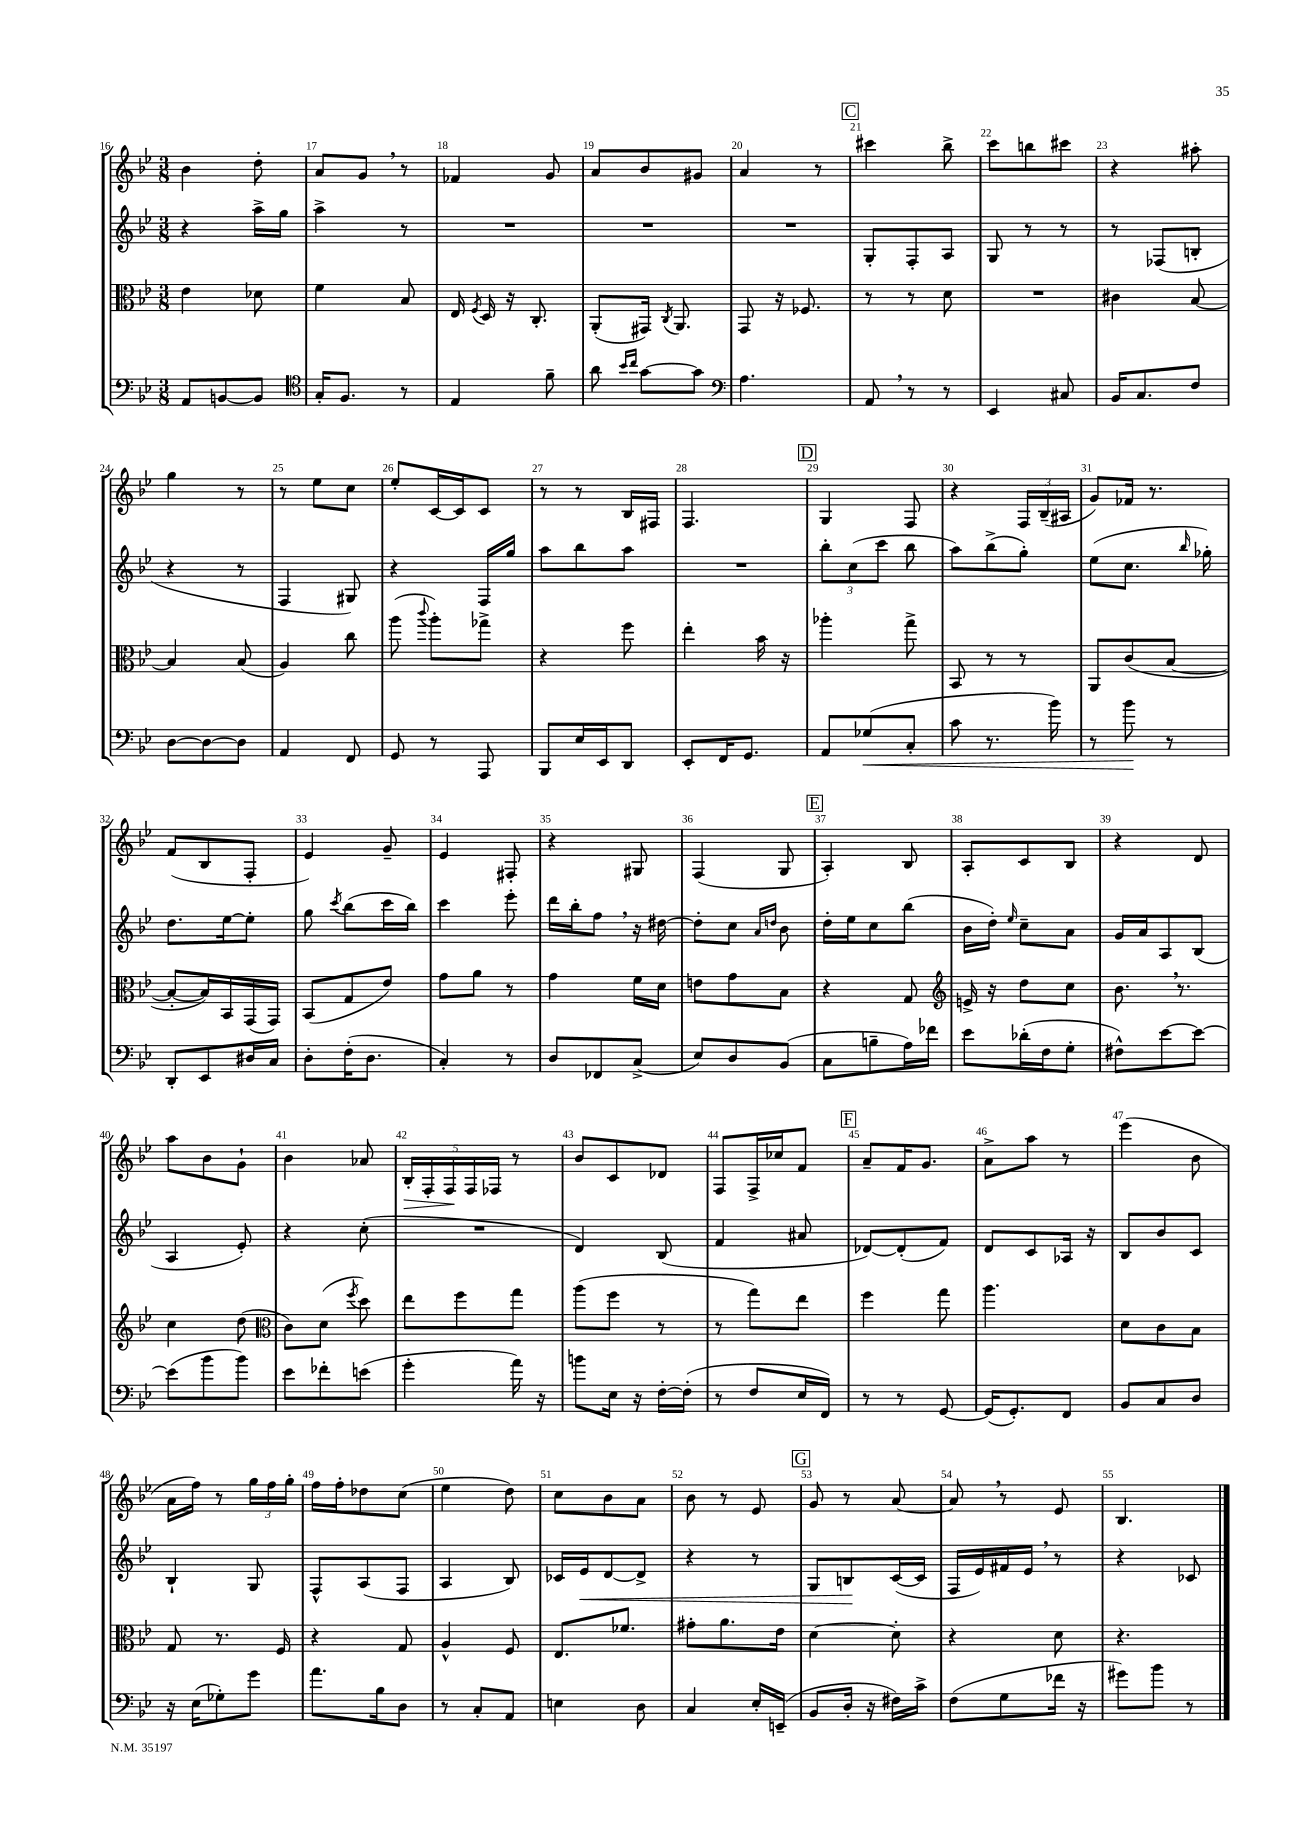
<<
\new StaffGroup <<
\new Staff = "s0" {
    \clef treble \key bes \major \numericTimeSignature \time 3/8
    \autoBeamOff bes'4 d''8-. |
    a'8[ g'8] \breathe r8 |
    fes'4 g'8 |
    a'8[ bes'8 gis'8] |
    a'4 r8 |
    \mark \markup { \box "C" } cis'''4 bes''8-> |
    c'''8[ b''8 cis'''8] |
    r4 ais''8-. |
    g''4 r8 |
    r8 ees''8[ c''8] |
    ees''8[-. c'16~ c'16 c'8] |
    r8 r8 bes16[ fis16] |
    f4. |
    \mark \markup { \box "D" } g4 f8 |
    r4 \tuplet 3/2 { f16[ bes16--( ais16] } |
    g'8[) fes'16] r8. |
    f'8[( bes8 f8]-. |
    ees'4) g'8-- |
    ees'4 fis8-. |
    r4 gis8 |
    f4( g8 |
    \mark \markup { \box "E" } a4-.) bes8 |
    a8[-. c'8 bes8] |
    r4 d'8 |
    a''8[ bes'8 g'8]-! |
    bes'4 aes'8 |
    \tuplet 5/4 { bes16[-.\> f16-. f16\! f16 fes16] } r8 |
    bes'8[ c'8 des'8] |
    f8[ f16-> ces''16 f'8] |
    \mark \markup { \box "F" } a'8[-- f'16 g'8.] |
    a'8[-> a''8] r8 |
    ees'''4( bes'8 |
    a'16[ f''16]) r8 \tuplet 3/2 { g''16[ f''16 g''16]-. } |
    f''16[ f''16-. des''8 c''8]( |
    ees''4 d''8) |
    c''8[ bes'8 a'8] |
    bes'8 r8 ees'8 |
    \mark \markup { \box "G" } g'8 r8 a'8~ |
    a'8 \breathe r8 ees'8 |
    bes4. \bar "|." |
}
\new Staff = "s1" {
    \clef treble \key bes \major \numericTimeSignature \time 3/8
    \autoBeamOff r4 a''16[-> g''16] |
    a''4-> r8 |
    R4. |
    R4. |
    R4. |
    \mark \markup { \box "C" } g8[-. f8-. a8] |
    g8 r8 r8 |
    r8 fes8[( b8]-. |
    r4 r8 |
    f4 gis8) |
    r4 f16[ g''16] |
    a''8[ bes''8 a''8] |
    R4. |
    \mark \markup { \box "D" } \tuplet 3/2 { bes''8[-. c''8( c'''8] } bes''8 |
    a''8[) bes''8->( g''8]-.) |
    ees''8[( c''8.] \grace { bes''16 } ges''16-.) |
    d''8.[ ees''16~ ees''8]-. |
    g''8 \acciaccatura { c'''8 } bes''8[( c'''16 bes''16]) |
    c'''4 ees'''8-. |
    d'''16[ bes''16-. f''8] \breathe r16 dis''16~ |
    dis''8[-. c''8] \grace { a'16[ d''16] } bes'8 |
    \mark \markup { \box "E" } d''16[-. ees''16 c''8 bes''8]( |
    bes'16[ d''16]-.) \grace { ees''16 } c''8[-- a'8] |
    g'16[ a'16 a8 bes8]( |
    a4 ees'8-.) |
    r4 c''8-.( |
    R4. |
    d'4) bes8( |
    f'4 ais'8 |
    \mark \markup { \box "F" } des'8[~) des'8-.( f'8]) |
    d'8[ c'8 aes16] r16 |
    bes8[ bes'8 c'8] |
    bes4-! g8 |
    f8[-^ a8( f8] |
    a4 bes8) |
    ces'16[ ees'16\< d'8~ d'8]-> |
    r4 r8 |
    \mark \markup { \box "G" } g8[ b8\! c'16~( c'16] |
    f16[ ees'16) fis'16 ees'16] \breathe r8 |
    r4 ces'8 \bar "|." |
}
\new Staff = "s2" {
    \clef alto \key bes \major \numericTimeSignature \time 3/8
    \autoBeamOff ees'4 des'8 |
    f'4 bes8 |
    ees16 \acciaccatura { f8 } d16 r16 c8.-. |
    a,8[-.( gis,16]) \acciaccatura { c8 } a,8. |
    g,8 r16 fes8. |
    \mark \markup { \box "C" } r8 r8 d'8 |
    R4. |
    cis'4 bes8~ |
    bes4 bes8( |
    a4) c''8 |
    a''8( \appoggiatura { c'''8 } a''8[-.) ges''8]-> |
    r4 f''8 |
    ees''4-. bes'16 r16 |
    \mark \markup { \box "D" } aes''4-. g''8-> |
    bes,8 r8 r8 |
    a,8[ c'8( bes8]~ |
    bes8[~-. bes16) bes,16 g,16( g,16]) |
    bes,8[( g8 ees'8]) |
    g'8[ a'8] r8 |
    g'4 f'16[ d'16] |
    e'8[ g'8 bes8] |
    \mark \markup { \box "E" } r4 g8 |
    \clef treble e'16-> r16 d''8[ c''8] |
    bes'8. \breathe r8. |
    c''4 d''8( |
    \clef alto c'8[) d'8]( \acciaccatura { f''8 } d''8) |
    ees''8[ f''8 g''8] |
    a''8[( f''8] r8 |
    r8 g''8[) ees''8] |
    \mark \markup { \box "F" } f''4 g''8 |
    a''4. |
    d'8[ c'8 bes8] |
    g8 r8. f16 |
    r4 g8 |
    a4-^ f8 |
    ees8.[ fes'8.] |
    gis'8[-. a'8. ees'16] |
    \mark \markup { \box "G" } d'4~ d'8-. |
    r4 d'8 |
    r4. \bar "|." |
}
\new Staff = "s3" {
    \clef bass \key bes \major \numericTimeSignature \time 3/8
    \autoBeamOff a,8[ b,8~ b,8] |
    \clef tenor g16[-. f8.] r8 |
    ees4 f'8-- |
    a'8 \grace { bes'16[ c''16] } g'8[~ g'8] |
    \clef bass a4. |
    \mark \markup { \box "C" } a,8 \breathe r8 r8 |
    ees,4 cis8 |
    bes,16[ c8. f8] |
    d8[~ d8~ d8] |
    a,4 f,8 |
    g,8 r8 a,,8 |
    bes,,8[ ees16 ees,16 d,8] |
    ees,8[-. f,16 g,8.] |
    \mark \markup { \box "D" } a,8[ ges8\<( c8]-. |
    c'8 r8. bes'16) |
    r8 bes'8\! r8 |
    d,8[-. ees,8 dis16 c16] |
    d8[-. f16-.( d8.] |
    c4-.) r8 |
    d8[ fes,8 c8]->( |
    ees8[) d8 bes,8]( |
    \mark \markup { \box "E" } c8[ b8-- a16) fes'16] |
    ees'8[ des'16-.( f16 g8]-. |
    fis8[-^) ees'8~ ees'8]~ |
    ees'8[( bes'8 bes'8]) |
    ees'8[ fes'8-. e'8]( |
    g'4-. a'16) r16 |
    b'8[ ees16] r16 f16[~-. f16]-.( |
    r8 f8[ ees16 f,16]) |
    \mark \markup { \box "F" } r8 r8 g,8~ |
    g,16[( g,8.-.) f,8] |
    bes,8[ c8 d8] |
    r16 ees16[( ges8-.) g'8] |
    a'8.[ bes16 d8] |
    r8 c8[-. a,8] |
    e4 d8 |
    c4 ees16[-. e,16]--( |
    \mark \markup { \box "G" } bes,8[ d16]-. r16 fis16[) c'16]-> |
    f8[( g8 fes'16] r16 |
    gis'8[) bes'8] r8 \bar "|." |
}
>>
>>
\layout { \context { \Score currentBarNumber = #16 \override BarNumber.break-visibility = ##(#f #t #t) barNumberVisibility = #all-bar-numbers-visible } }
